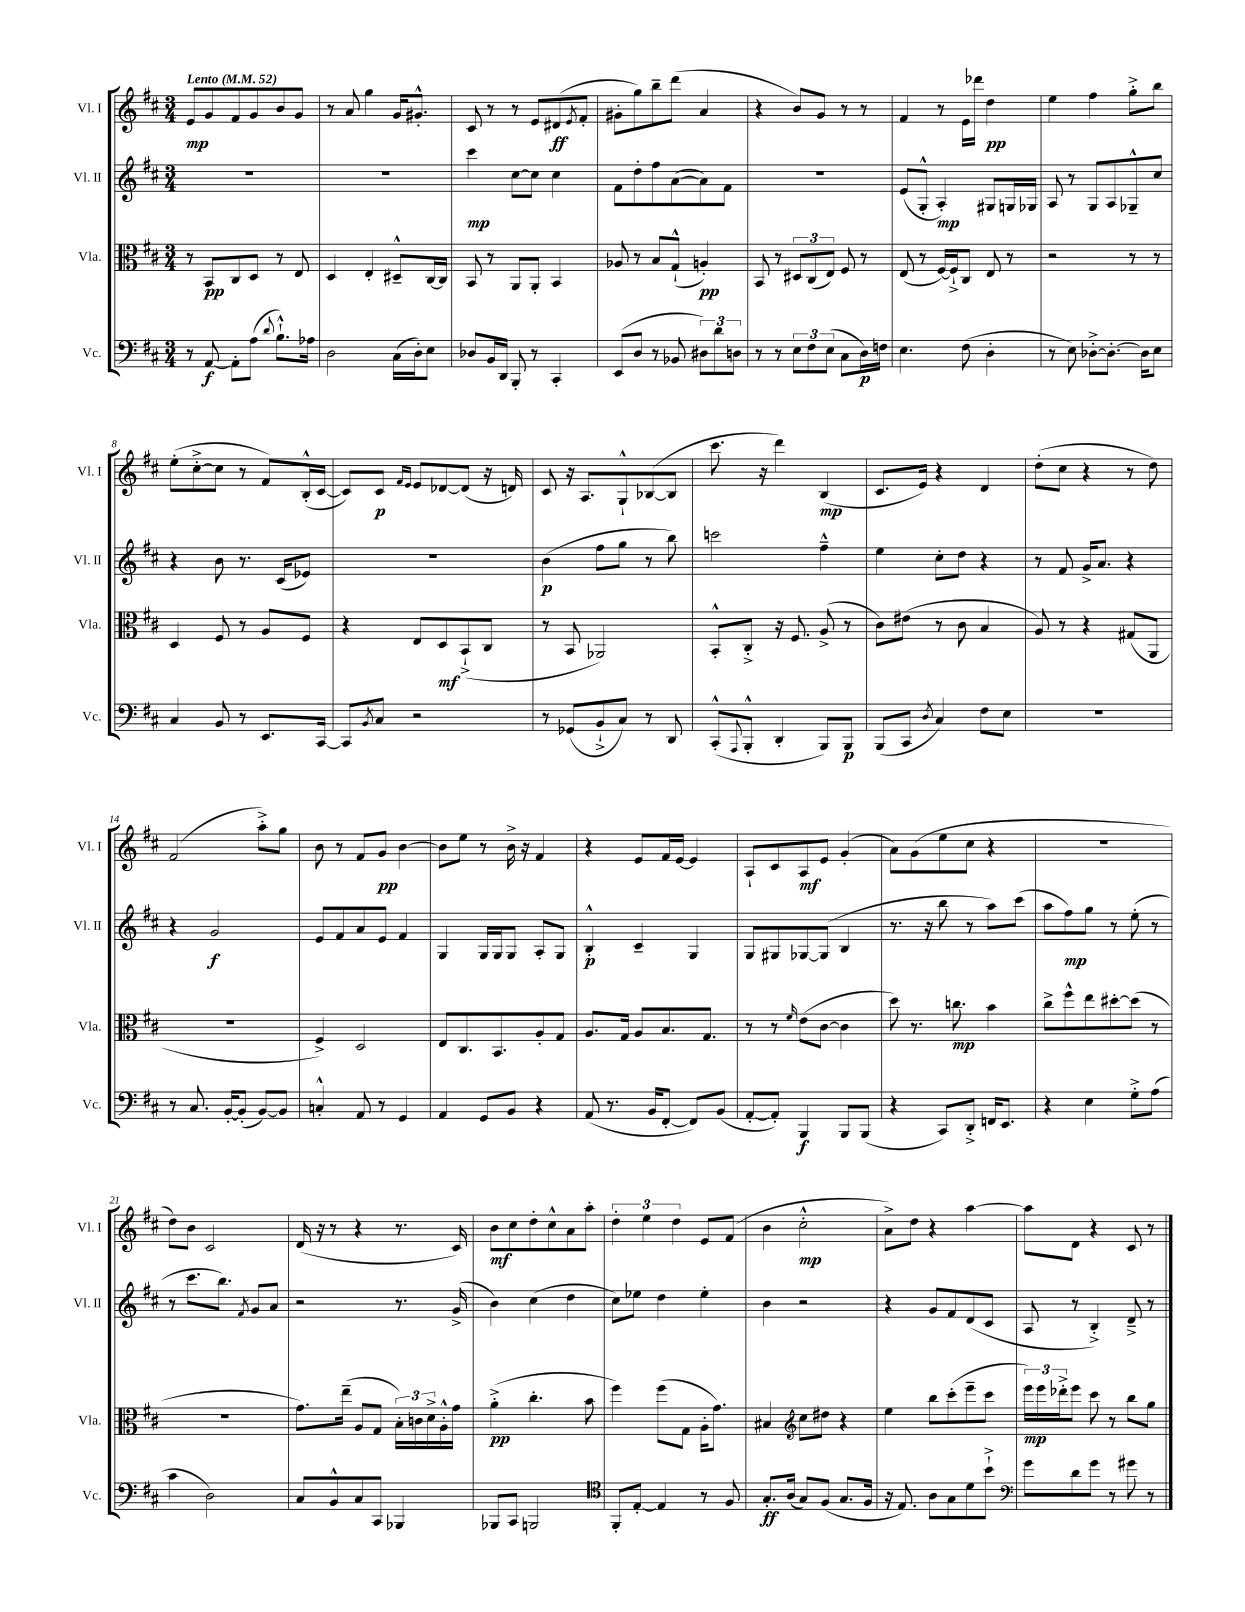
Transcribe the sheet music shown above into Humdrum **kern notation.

**kern	**dynam	**kern	**dynam	**kern	**dynam	**kern	**dynam
*part4	*part4	*part3	*part3	*part2	*part2	*part1	*part1
*staff4	*staff4	*staff3	*staff3	*staff2	*staff2	*staff1	*staff1
*I"Vc.	*	*I"Vla.	*	*I"Vl. II	*	*I"Vl. I	*
*I'Vc.	*	*I'Vla.	*	*I'Vl. II	*	*I'Vl. I	*
*clefF4	*	*clefC3	*	*clefG2	*	*clefG2	*
*k[f#c#]	*	*k[f#c#]	*	*k[f#c#]	*	*k[f#c#]	*
*M3/4	*	*M3/4	*	*M3/4	*	*M3/4	*
*MM52	*	*MM52	*	*MM52	*	*MM52	*
=1	=1	=1	=1	=1	=1	=1	=1
!	!	!	!	!	!	!LO:TX:a:B:t=Lento	!
8r	.	8r	.	2.r	.	8e/L	mp
[8AA/	f	8BB/L	pp	.	.	8g/	.
8AA'\L]	.	8C#/	.	.	.	8f#/	.
(8A\J	.	8D/J	.	.	.	8g/	.
8qqd/	.	.	.	.	.	.	.
8.B`^^\L)	.	8r	.	.	.	8b/	.
.	.	8E/	.	.	.	8g/J	.
16A-X\Jk	.	.	.	.	.	.	.
=2	=2	=2	=2	=2	=2	=2	=2
2D\	.	4D/	.	2.r	.	8r	.
.	.	.	.	.	.	8a/	.
.	.	4E'/	.	.	.	4gg\	.
(16C#\LL	.	8D#X~^^/L	.	.	.	16g/KL	.
16D'\J)	.	.	.	.	.	8.g#X'^^/J	.
8E\J	.	[16C#/L	.	.	.	.	.
.	.	16C#/JJ]	.	.	.	.	.
=3	=3	=3	=3	=3	=3	=3	=3
8D-X/L	.	8BB/	.	4ccc#\	mp	8c#/	.
16BB/L	.	8r	.	.	.	8r	.
16DD/JJ	.	.	.	.	.	.	.
8BBB'/	.	8AA/L	.	[8cc#\L	.	8r	.
8r	.	8AA'/J	.	8cc#\J]	.	8e/L	.
4CC#'/	.	4BB/	.	4cc#\	.	(8d#X/	ff
.	.	.	.	.	.	8qe/	.
.	.	.	.	.	.	8f#'/J	.
=4	=4	=4	=4	=4	=4	=4	=4
(8EE/L	.	8A-X/	.	8f#\L	.	8g#X'\L	.
8D/J	.	8r	.	8dd'\	.	8gg\)	.
8r	.	8B/L	.	8ff#\	.	8bb~\	.
8BB-X/	.	(8G`^^/J	.	([8a\	.	(8ddd\J	.
12D#X\L)	.	4An'/)	pp	8a\])	.	4a/	.
12d\	.	.	.	.	.	.	.
.	.	.	.	8f#\J	.	.	.
12Dn\J	.	.	.	.	.	.	.
=5	=5	=5	=5	=5	=5	=5	=5
8r	.	8BB/	.	2.r	.	4r	.
8r	.	8r	.	.	.	.	.
12E\L	.	12D#X/L	.	.	.	8b/L)	.
12F#\	.	(12C#/	.	.	.	.	.
.	.	.	.	.	.	8g/J	.
(12E\J	.	12E/J)	.	.	.	.	.
8C#\L	.	8F#/	.	.	.	8r	.
16D\L)	p	8r	.	.	.	8r	.
16Fn\JJ	.	.	.	.	.	.	.
=6	=6	=6	=6	=6	=6	=6	=6
4.E\	.	(8E/	.	(8e/L	.	4f#/	.
.	.	8r	.	8G'^^/J	.	.	.
.	.	[16F#/LL)	.	4A'/)	mp	8r	.
.	.	16F#`^/J]	.	.	.	.	.
(8F#\	.	8C#/J	.	.	.	16e\LL	.
.	.	.	.	.	.	16ddd-X\JJ	.
4D'\	.	8E/	.	8G#X/L	.	4dd\	pp
.	.	8r	.	16Gn/L	.	.	.
.	.	.	.	16G-X/JJ	.	.	.
=7	=7	=7	=7	=7	=7	=7	=7
8r	.	2r	.	8A/	.	4ee\	.
8E\)	.	.	.	8r	.	.	.
[8D-X'^\L	.	.	.	8G/L	.	4ff#\	.
8.D-'\J_	.	.	.	8A/	.	.	.
.	.	8r	.	8G-X~^^/	.	8gg'^\L	.
16D-\KL]	.	.	.	.	.	.	.
8E\J	.	8r	.	8cc#/J	.	8bb\J	.
!!LO:LB:g=z
=8	=8	=8	=8	=8	=8	=8	=8
4C#/	.	4D/	.	4r	.	(8ee'\L	.
.	.	.	.	.	.	[8cc#'^\	.
8BB/	.	8F#/	.	8b\	.	8cc#\J]	.
8r	.	8r	.	8.r	.	8r	.
8.EE/L	.	8A/L	.	.	.	8f#/L)	.
.	.	.	.	(16c#/KL	.	.	.
.	.	8F#/J	.	8e-X/J)	.	(16B'^^/L	.
[16CC#/Jk	.	.	.	.	.	[16c#/JJ	.
=9	=9	=9	=9	=9	=9	=9	=9
8CC#/L]	.	4r	.	2.r	.	8c#/L])	.
8qBB/	.	.	.	.	.	.	.
8C#/J	.	.	.	.	.	8c#/J	p
.	.	.	.	.	.	16qqf#/LL	.
.	.	.	.	.	.	16qqe/JJ	.
2r	.	8E/L	.	.	.	8e/L	.
.	.	8D/	mf	.	.	[8d-X/	.
.	.	(8BB`^/	.	.	.	(8d-/J]	.
.	.	8C#/J	.	.	.	16r	.
.	.	.	.	.	.	16dn/)	.
=10	=10	=10	=10	=10	=10	=10	=10
8r	.	8r	.	(4b\	p	8c#/	.
(8GG-X/L	.	8BB/	.	.	.	16r	.
.	.	.	.	.	.	8.A/L	.
8BB`^/	.	2AA-X/)	.	8ff#\L	.	.	.
8C#/J)	.	.	.	8gg\J	.	8G`^^/	.
8r	.	.	.	8r	.	([8B-X/	.
8DD/	.	.	.	8bb\)	.	8B-/J]	.
=11	=11	=11	=11	=11	=11	=11	=11
(8CC#'^^/L	.	8BB'^^/L	.	2cccn\	.	8.ccc#\	.
8qqAAA/	.	.	.	.	.	.	.
8BBB'^^/J	.	8C#'^/J	.	.	.	.	.
.	.	.	.	.	.	16r	.
4DD'/	.	16r	.	.	.	4ddd\)	.
.	.	8.F#/	.	.	.	.	.
8BBB/L)	.	(8A^/	.	4ff#~^^\	.	(4B/	mp
8BBB/J	p	8r	.	.	.	.	.
=12	=12	=12	=12	=12	=12	=12	=12
(8BBB/L	.	8c#\L)	.	4ee\	.	8.c#/L	.
8CC#/J	.	(8e#X\J	.	.	.	.	.
.	.	.	.	.	.	16e/Jk)	.
8qD/	.	.	.	.	.	.	.
4C#/)	.	8r	.	8cc#'\L	.	4r	.
.	.	8c#\	.	8dd\J	.	.	.
8F#\L	.	4B/	.	4r	.	4d/	.
8E\J	.	.	.	.	.	.	.
=13	=13	=13	=13	=13	=13	=13	=13
2.r	.	8A/)	.	8r	.	(8dd'\L	.
.	.	8r	.	8f#/	.	8cc#\J	.
.	.	4r	.	16g^/KL	.	4r	.
.	.	.	.	8.a/J	.	.	.
.	.	(8G#X/L	.	4r	.	8r	.
.	.	8AA/J	.	.	.	8dd\)	.
!!LO:LB:g=z
=14	=14	=14	=14	=14	=14	=14	=14
8r	.	2.r	.	4r	.	(2f#/	.
8.C#/	.	.	.	.	.	.	.
.	.	.	.	2g/	f	.	.
[16BB'/KL	.	.	.	.	.	.	.
(8BB'/J]	.	.	.	.	.	.	.
[8BB/L)	.	.	.	.	.	8aa'^\L)	.
8BB/J]	.	.	.	.	.	8gg\J	.
=15	=15	=15	=15	=15	=15	=15	=15
4Cn'^^/	.	4F#^/)	.	8e/L	.	8b\	.
.	.	.	.	8f#/	.	8r	.
8AA/	.	2D/	.	8a/	.	8f#/L	.
8r	.	.	.	8e/J	.	8g/J	pp
4GG/	.	.	.	4f#/	.	[4b\	.
=16	=16	=16	=16	=16	=16	=16	=16
4AA/	.	8E/L	.	4G/	.	8b\L]	.
.	.	8.C#/	.	.	.	8ee\J	.
8GG/L	.	.	.	16G/LL	.	8r	.
.	.	8.BB/	.	16G/J	.	.	.
8BB/J	.	.	.	8G/J	.	16b^\	.
.	.	.	.	.	.	16r	.
4r	.	8A'/	.	8A'/L	.	4f#/	.
.	.	8G/J	.	8G/J	.	.	.
=17	=17	=17	=17	=17	=17	=17	=17
(8AA/	.	8.A/L	.	4B'^^/	p	4r	.
8.r	.	.	.	.	.	.	.
.	.	16G/Jk	.	.	.	.	.
.	.	8A/L	.	4c#~/	.	8e/L	.
16BB/KL	.	.	.	.	.	.	.
[8FF#'/J	.	8.B/	.	.	.	16f#/L	.
.	.	.	.	.	.	[16e/JJ	.
8FF#/L])	.	.	.	4G/	.	4e/]	.
.	.	8.G/J	.	.	.	.	.
(8BB/J	.	.	.	.	.	.	.
=18	=18	=18	=18	=18	=18	=18	=18
[8AA'/L	.	8r	.	8G/L	.	8A`/L	.
8AA'/J])	.	8r	.	8G#X/	.	8c#/	.
.	.	16qqf#/	.	.	.	.	.
4BBB/	f	(8e\L	.	[8G-X/	.	8A/	mf
.	.	[8c#\J	.	(8G-/J]	.	8e/J	.
8BBB/L	.	4c#\]	.	4B/	.	(4g'/	.
(8BBB/J	.	.	.	.	.	.	.
=19	=19	=19	=19	=19	=19	=19	=19
4r	.	8dd\)	.	8.r	.	8a\L)	.
.	.	8.r	.	.	.	(8g\	.
.	.	.	.	16r	.	.	.
8CC#/L)	.	.	.	8bb\	.	8ee\	.
.	.	8.ccn\	mp	.	.	.	.
8DD'^/J	.	.	.	8r	.	8cc#\J	.
16FFn/KL	.	4b\	.	8aa\L)	.	4r	.
8.EE/J	.	.	.	.	.	.	.
.	.	.	.	(8ccc#\J	.	.	.
=20	=20	=20	=20	=20	=20	=20	=20
4r	.	8cc#^\L	.	8aa\L	.	2.r	.
.	.	8ff#^^\	.	8ff#\)	mp	.	.
4E\	.	8ee\	.	8gg\J	.	.	.
.	.	[8dd#X'\	.	8r	.	.	.
8G'^\L	.	(8dd#\J]	.	(8ee'\	.	.	.
(8A\J	.	8r	.	8r	.	.	.
!!LO:LB:g=z
=21	=21	=21	=21	=21	=21	=21	=21
4c#\	.	2.r	.	8r	.	8dd\L)	.
.	.	.	.	8.ccc#\L	.	8b\J	.
2D\)	.	.	.	.	.	2c#/	.
.	.	.	.	8.bb\J)	.	.	.
.	.	.	.	8qf#/	.	.	.
.	.	.	.	8g/L	.	.	.
.	.	.	.	8a/J	.	.	.
=22	=22	=22	=22	=22	=22	=22	=22
8C#/L	.	8.g\L)	.	2r	.	(16d/	.
.	.	.	.	.	.	16r	.
8BB^^/	.	.	.	.	.	8r	.
.	.	(16ee~\Jk	.	.	.	.	.
8C#/	.	8A/L	.	.	.	4r	.
8CC#/J	.	8G/J	.	.	.	.	.
4BBB-X/	.	24B'\LL)	.	8.r	.	8.r	.
.	.	24cn\	.	.	.	.	.
.	.	24d^\	.	.	.	.	.
.	.	16A'^^\	.	.	.	.	.
.	.	16g\JJ	.	(16g^/	.	16c#/)	.
=23	=23	=23	=23	=23	=23	=23	=23
8BBB-X/L	.	(4a'^\	pp	4b\)	.	8b\L	mf
8CC#/J	.	.	.	.	.	8cc#\	.
2BBBn/	.	4.cc#'\	.	(4cc#\	.	8dd'\	.
.	.	.	.	.	.	8cc#^^\	.
.	.	.	.	4dd\	.	8a\	.
.	.	8b\	.	.	.	8aa'\J	.
=24	=24	=24	=24	=24	=24	=24	=24
*clefC4	*	*	*	*	*	*	*
8FF#'/L	.	4ff#\)	.	8cc#\L)	.	6dd'\	.
[8E'/J	.	.	.	8ee-X\J	.	.	.
.	.	.	.	.	.	6ee\	.
4E/]	.	(8ff#\L	.	4dd\	.	.	.
.	.	.	.	.	.	6dd\	.
.	.	8G\J	.	.	.	.	.
8r	.	16A'\KL	.	4ee-'\	.	8e/L	.
.	.	8.g\J)	.	.	.	.	.
8F#/	.	.	.	.	.	(8f#/J	.
=25	=25	=25	=25	=25	=25	=25	=25
8.G'/L	ff	4B#X/	.	4b\	.	4b\	.
(16A/Jk	.	.	.	.	.	.	.
*	*	*clefG2	*	*	*	*	*
8G/L)	.	8cc#\L	.	2r	.	2cc#'^^\	mp
(8F#/J	.	8dd#X\J	.	.	.	.	.
8.G/L	.	4r	.	.	.	.	.
16F#/Jk	.	.	.	.	.	.	.
=26	=26	=26	=26	=26	=26	=26	=26
16r	.	4ee\	.	4r	.	8a^\L)	.
8.E/)	.	.	.	.	.	.	.
.	.	.	.	.	.	8dd\J	.
8A\L	.	8bb\L	.	8g/L	.	4r	.
8G\	.	(8ccc#'\	.	8f#/	.	.	.
8d\	.	8eee~\	.	(8d/	.	[4aa\	.
8b`^\J	.	8ccc#\J	.	8c#/J	.	.	.
=27	=27	=27	=27	=27	=27	=27	=27
*clefF4	*	*	*	*	*	*	*
8g\L	.	24eee\LL)	mp	8A/	.	8aa\L]	.
.	.	24eee\	.	.	.	.	.
.	.	24ddd-X'^\J	.	.	.	.	.
8d\	.	8eee\J	.	8r	.	8d\J	.
8g\J	.	8ccc#\	.	4B'^/)	.	4r	.
8r	.	8r	.	.	.	.	.
8g#X\	.	8bb\L	.	8d~^/	.	8c#/	.
8r	.	8gg\J	.	8r	.	8r	.
==	==	==	==	==	==	==	==
*-	*-	*-	*-	*-	*-	*-	*-
